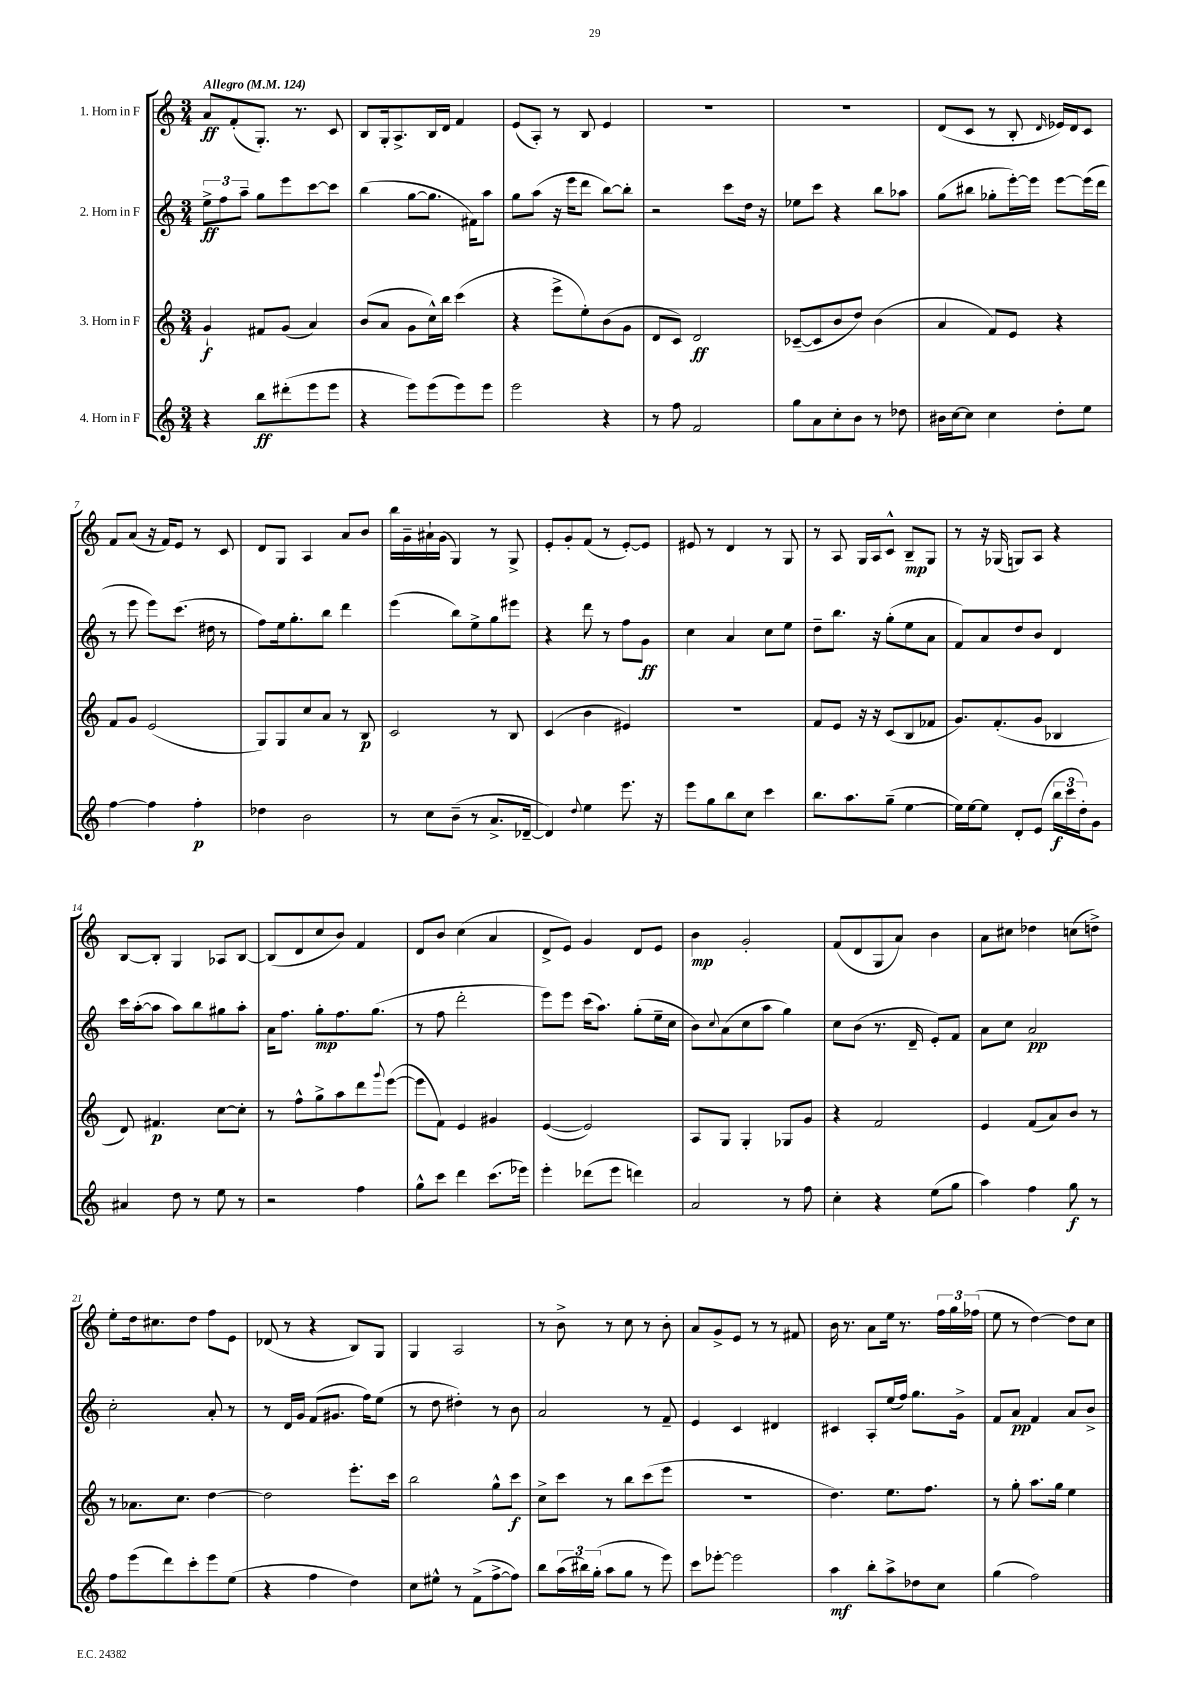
<<
\new StaffGroup <<
\new Staff = "s0" \with { instrumentName = "1. Horn in F" } {
    \clef treble \key c \major \numericTimeSignature \time 3/4 \tempo "Allegro" 4 = 124
    a'8\ff f'8-.( g8.-.) r8. c'8 |
    b8 g16-. a8.-> b16 d'16 f'4 |
    e'8( a8-.) r8 b8 e'4 |
    R2. |
    R2. |
    d'8( c'8 r8 b8-. \grace { d'16 } ees'16) d'16 c'8 |
    f'8 a'8( r16 f'16) e'8 r8 c'8 |
    d'8 g8 a4 a'8 b'8 |
    b''16 g'16-- ais'16-! g'16( g4) r8 g8-> |
    e'8-. g'8-. f'8( r8 e'8~-.) e'8 |
    eis'8 r8 d'4 r8 g8 |
    r8 a8 g16 a16 c'8-^ b8--\mp g8 |
    r8 r16 ges16( g8) a8 r4 |
    b8~ b8-. g4 aes8 b8~ |
    b8( d'8 c''8 b'8) f'4 |
    d'8 b'8 c''4( a'4 |
    d'8-> e'8) g'4 d'8 e'8 |
    b'4\mp g'2-. |
    f'8( d'8 g8 a'8) b'4 |
    a'8 cis''8 des''4 c''8( d''8->) |
    e''8-. d''16 cis''8. d''8 f''8 e'8 |
    des'8( r8 r4 b8) g8 |
    g4 a2 |
    r8 b'8-> r8 c''8 r8 b'8-. |
    a'8 g'8-> e'8 r8 r8 fis'8 |
    b'16 r8. a'8 e''16 r8. \tuplet 3/2 { f''16 g''16 fes''16( } |
    e''8 r8 d''4~) d''8 c''8 \bar "|." |
}
\new Staff = "s1" \with { instrumentName = "2. Horn in F" } {
    \clef treble \key c \major \numericTimeSignature \time 3/4
    \tuplet 3/2 { e''8->\ff f''8 a''8-- } g''8 e'''8 c'''8~ c'''8 |
    b''4( g''8~ g''8. fis'16) a''8 |
    g''8 a''8( r16 e'''16 d'''8 b''8~) b''8-. |
    r2 c'''8 d''16 r16 |
    ees''8 c'''8 r4 b''8 aes''8 |
    g''8( bis''8 ges''8-. e'''16~-.) e'''16 e'''8~ e'''16( d'''16 |
    r8 e'''8 e'''8) c'''8.( dis''16 r8 |
    f''8) e''16 g''8.-. b''8 d'''4 |
    e'''4( b''8) e''8-> g''8 eis'''8 |
    r4 d'''8 r8 f''8 g'8\ff |
    c''4 a'4 c''8 e''8 |
    d''8-- b''8. r16 g''8-.( e''8 a'8 |
    f'8) a'8 d''8 b'8 d'4 |
    c'''16 a''16~-.( a''8 a''8) b''8 gis''8 a''8-. |
    a'16 f''8. g''8-.\mp f''8. g''8.( |
    r8 f''8 d'''2-. |
    e'''8) e'''8 c'''16( a''8.) g''8-.( e''16-- c''16 |
    b'8) \appoggiatura { c''8 } a'8( c''8 a''8 g''4) |
    c''8 b'8( r8. d'16-- e'8-.) f'8 |
    a'8 c''8 a'2\pp |
    c''2-. a'8-. r8 |
    r8 d'16 g'16 f'8( gis'8. f''16) e''8( |
    r8 d''8 dis''4-.) r8 b'8 |
    a'2 r8 f'8-- |
    e'4 c'4 dis'4 |
    cis'4 a8-. e''16( f''16) g''8. g'16-> |
    f'8 a'8\pp f'4 a'8 b'8-> \bar "|." |
}
\new Staff = "s2" \with { instrumentName = "3. Horn in F" } {
    \clef treble \key c \major \numericTimeSignature \time 3/4
    g'4-!\f fis'8 g'8( a'4) |
    b'8( a'8 g'8 c''16-^) b''16 c'''4( |
    r4 e'''8-> e''8-.) b'8( g'8 |
    d'8 c'8) d'2\ff |
    ces'8~--( ces'8 b'8 d''8) b'4( |
    a'4 f'8) e'8 r4 |
    f'8 g'8 e'2( |
    g8) g8 c''8 a'8 r8 b8\p |
    c'2 r8 b8 |
    c'4( b'4 eis'4) |
    R2. |
    f'8 e'8 r16 r16 c'8( b8 fes'8 |
    g'8.) f'8.-.( g'8 bes4 |
    d'8) fis'4.\p c''8~ c''8-. |
    r8 f''8-^ g''8-> a''8 d'''8 \appoggiatura { g'''8 } e'''8~( |
    e'''8 f'8) e'4 gis'4 |
    e'4~( e'2) |
    a8 g8 g4-. ges8 g'8 |
    r4 f'2 |
    e'4 f'8( a'8) b'8 r8 |
    r8 aes'8. c''8. d''4~ |
    d''2 e'''8.-. c'''16 |
    b''2 g''8-^ c'''8\f |
    c''8-> c'''8 r8 b''8 c'''8( e'''8 |
    R2. |
    d''4.) e''8. f''8. |
    r8 g''8-. a''8. g''16 e''4 \bar "|." |
}
\new Staff = "s3" \with { instrumentName = "4. Horn in F" } {
    \clef treble \key c \major \numericTimeSignature \time 3/4
    r4 b''8\ff dis'''8-.( e'''8 e'''8 |
    r4 e'''8) e'''8( e'''8) e'''8 |
    e'''2 r4 |
    r8 f''8 f'2 |
    g''8 a'8 c''8-. b'8 r8 des''8 |
    bis'16 c''16~ c''8 c''4 d''8-. e''8 |
    f''4~ f''4 f''4-.\p |
    des''4 b'2 |
    r8 c''8 b'8--( r8 a'8.-> des'16~-- |
    des'4) \appoggiatura { d''8 } e''4 e'''8. r16 |
    e'''8 g''8 b''8 c''8 c'''4 |
    b''8. a''8. g''8--( e''4~ |
    e''16) e''16~ e''8 d'8-. e'8( \tuplet 3/2 { b''16\f c'''16 d''16-.) } g'8 |
    ais'4 d''8 r8 e''8 r8 |
    r2 f''4 |
    g''8-^ c'''8 d'''4 c'''8.( ees'''16) |
    e'''4-. des'''8( e'''8 d'''4) |
    a'2 r8 f''8 |
    c''4-. r4 e''8( g''8 |
    a''4) f''4 g''8\f r8 |
    f''8 e'''8( d'''8) c'''8-. e'''8 e''8( |
    r4 f''4 d''4) |
    c''8 eis''8-^ r8 f'8->( f''8~-> f''8) |
    b''8 \tuplet 3/2 { a''16( bis''16) g''16-.( } a''8 g''8 r8 e'''8) |
    c'''8 ees'''8~-. ees'''2 |
    a''4\mf b''8-. a''8-> des''8 c''8 |
    g''4( f''2) \bar "|." |
}
>>
>>
